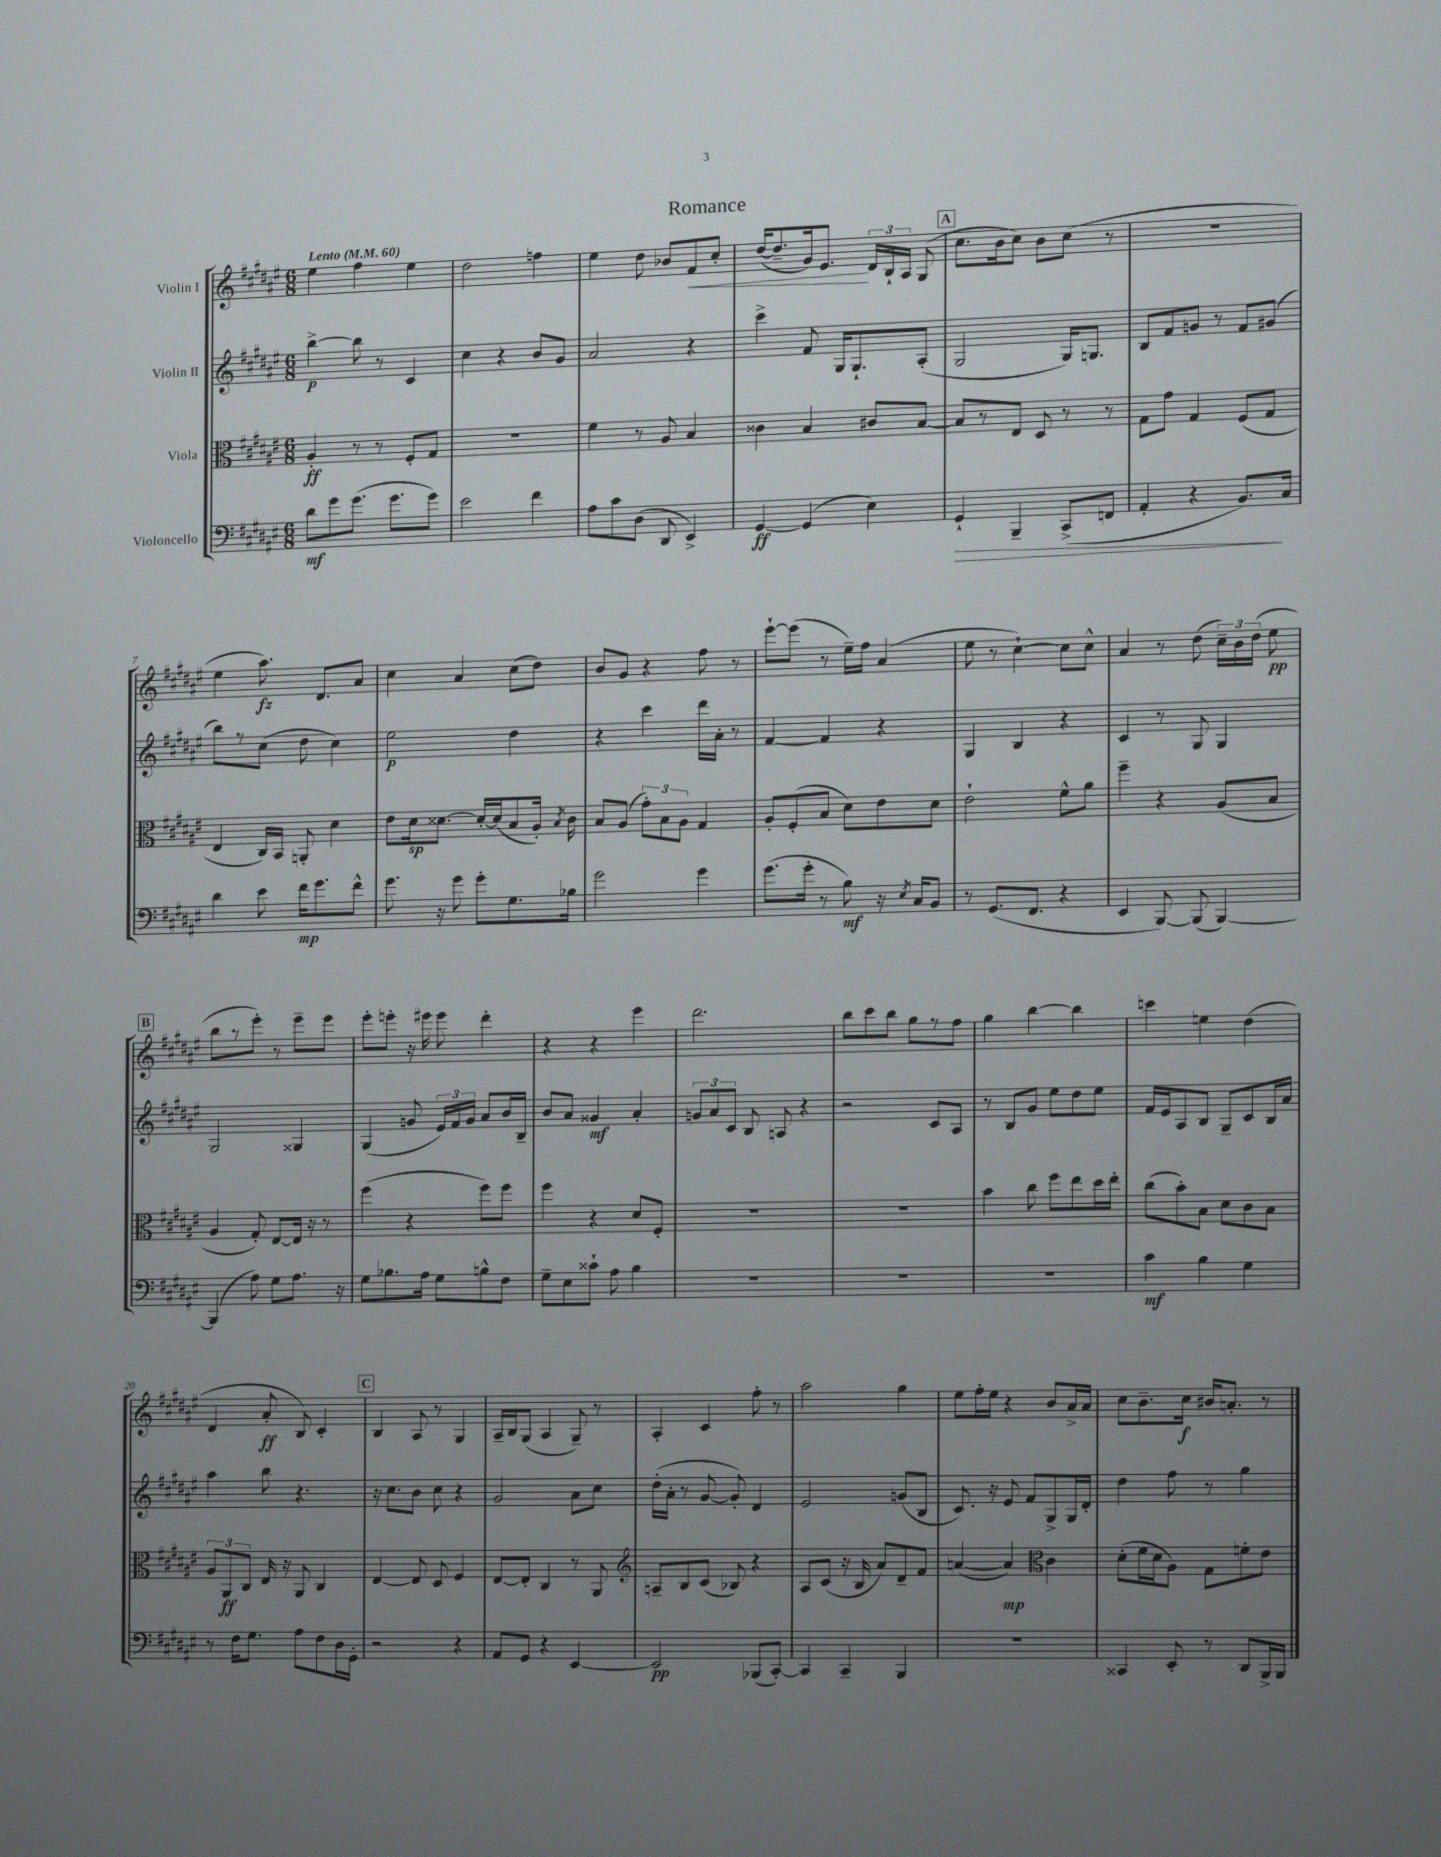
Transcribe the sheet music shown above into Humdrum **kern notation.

**kern	**kern	**kern	**kern
*staff4	*staff3	*staff2	*staff1
*clefF4	*clefC3	*clefG2	*clefG2
*k[f#c#g#d#a#e#]	*k[f#c#g#d#a#e#]	*k[f#c#g#d#a#e#]	*k[f#c#g#d#a#e#]
*M6/8	*M6/8	*M6/8	*M6/8
*MM60	*MM60	*MM60	*MM60
8d#	4A#'	[4bb^	4ee#
8g#	.	.	.
(8.g#	8r	8bb]	4ff#
.	8r	8r	.
8.g#	.	.	.
.	8F#'	4c#	4ee#
8g#)	8G#	.	.
=	=	=	=
2e#	2.r	4cc#	2dd#
.	.	4r	.
4f#	.	8b	4ff
.	.	8g#	.
=	=	=	=
8A#	4f#	2a#	4ee#
8c#	.	.	.
(8D#	8r	.	8dd#
8DD#	8A#	.	8b-
4EE#^)	4B	4r	8f#
.	.	.	8cc#'
=	=	=	=
[4GG#	4c##	4ccc#^	([16dd#
.	.	.	8.dd#~]
(4GG#]	4B	8f#	16g#)
.	.	.	8.e#
.	.	16G#	.
.	.	8.G#`	.
4E#)	8c#	.	24d#
.	.	.	24B`
.	.	.	24A#
.	[8B	(8A#'	(8G#
=	=	=	=
4GG#`	8B]	2G#	8.cc#
.	8r	.	.
.	.	.	16b
4BBB~	8E#	.	8cc#)
.	8D#	.	8b
(8CC#^	8r	16G#)	(8cc#
.	.	8.G	.
8FF	8r	.	8r
=	=	=	=
4AA#'	8G#	8B	2.r
.	8g#	8f#	.
4r	4G#	8g	.
.	.	8r	.
8.BB)	(8F#	8f#	.
.	8G#	(8g#	.
16C#	.	.	.
=	=	=	=
4d#	4E#	8bb)	4ee#
.	.	8r	.
8e#	16C#)	(8cc#	8.aa#)
.	16BB	.	.
16f#	8AA'	8dd#	.
8.g#	.	.	8.d#
.	4d#	4cc#)	.
8f#^^	.	.	8a#
=	=	=	=
8.g#	8e#	2ee#	4cc#
.	16d#	.	.
16r	[8.d##	.	.
8g#	.	.	4a#
8g#'	16d##'_	.	.
.	(16d##]	.	.
8.G#	8B	4dd#	(8cc#
.	16A#')	.	8dd#)
.	8qB	.	.
16B-	16c#	.	.
=	=	=	=
2g#	8B	4r	8b
.	(8A#	.	8g#
.	12g#')	4ccc#	4r
.	12B	.	.
.	12A#	.	.
4g#	4G#	16ddd#	8ff#
.	.	16a#'	.
.	.	8r	8r
=	=	=	=
(8.g#	8A#'	[4f#	[8eee#`
.	(8F#'	.	(8eee#]
16g#'	.	.	.
8r	8B	4f#]	8r
8B)	8d#)	.	16ee#~)
.	.	.	16ff#
16r	8e#	4r	(4a#
8qE#	.	.	.
16C#	.	.	.
8BB	8d#	.	.
=	=	=	=
8r	2e#`	4G#	8ee#
(8.GG#	.	.	8r
.	.	4B	[4cc#`)
8.FF#	.	.	.
4r	8f#^^	4r	8cc#]
.	8a#	.	8cc#^^
=	=	=	=
4EE#	4ff#~	4c#	4a#
[8BBB)	4r	8r	8r
(8BBB]	.	8G#	(8dd#
[4BBB)	(8A#	4G#	24cc#~)
.	.	.	24b
.	.	.	(24dd#
.	8B	.	8ee#
=	=	=	=
(4BBB]	4A#	2G#	8bb
.	.	.	8r
8A#)	8G#')	.	8eee#')
8G#	[8E#	.	8r
8.A#	16E#]	4G##	8eee#~
.	16r	.	.
.	8r	.	8eee#
16r	.	.	.
=	=	=	=
8G#	(4ff#	(4G#	8eee#'
8.B-	.	.	8eee'
.	4r	8g	16r
16A#	.	.	16eee#
8G#	.	24e#)	8eee#
.	.	24f#	.
.	.	24g	.
8B^^	8ff#)	8a#	4ddd#'
8F#	8ff#	16b	.
.	.	16B~	.
=	=	=	=
8G#~	4ff#	8b	4r
8E#	.	8a#	.
8c##`	4r	4g##	4r
8A#	.	.	.
4B	8d#	4a#'	4eee#
.	8F#'	.	.
=	=	=	=
2.r	2.r	12g	2.ddd#
.	.	12a#	.
.	.	12c#	.
.	.	8B	.
.	.	8A	.
.	.	4r	.
=	=	=	=
2.r	2.r	2r	8bb
.	.	.	8ccc#
.	.	.	8bb
.	.	.	8gg#
.	.	8c#	8r
.	.	8A#	8ff#
=	=	=	=
2.r	4b	8r	4gg#
.	.	8B	.
.	8cc#	8g#	[4bb
.	8ff#	8ee#	.
.	8ee#	8dd#	4bb]
.	16dd#	8ee#	.
.	16ee#'	.	.
=	=	=	=
4c#	(8cc#	16f#	4ccc
.	.	16e#	.
.	8b')	8A#	.
4B	8B	8B	4ee
.	8d#	8G#~	.
4G#	8c#	8c#	(4dd#
.	8B	16B	.
.	.	16a#	.
=	=	=	=
8r	12A#	4aa#	4d#
.	12AA#	.	.
16F#	.	.	.
.	12C#	.	.
8.G#	.	.	.
.	16E#	8bb	8a#'
.	16r	.	.
8A#	8AA#	4.r	8B)
8F#	4C#	.	4c#'
16D#	.	.	.
16GG#'	.	.	.
=	=	=	=
2r	[4E#	16r	4B
.	.	8.cc#	.
.	8E#]	8b	8A#
.	8D#	8cc#	8r
4r	4F#	4r	4G#
=	=	=	=
8AA#	[8E#	2g#	16A#~
.	.	.	16B
8GG#	8E#']	.	(8G#
4r	4C#	.	4A#
[4EE#	8r	8a#	8G#~)
.	8AA#	8cc#	8r
=	=	=	=
*	*clefG2	*	*
2EE#]	8A~	(16dd#'	4A#'
.	.	16a#'	.
.	8B	8r	.
.	(8c#	[8g#	4c#
.	8B-)	8g#'])	.
(8BBB-	4r	4d#	8ff#'
[8CC#')	.	.	8r
=	=	=	=
4CC#]	8A#	2e#	2aa#
.	(8c#	.	.
4CC#~	16r	.	.
.	16B	.	.
.	8a#)	.	.
4BBB	8d#~	(8g	4gg#
.	8f#	8B	.
=	=	=	=
2.r	([4a	8.c#)	8ee#
.	.	.	16ff#'
.	.	16r	16ee#
.	4a])	8e#	4r
.	.	8f#	.
*	*clefC3	*	*
.	4c#	8G#^	8b
.	.	16G#	16a#^
.	.	16d#'	16a#
=	=	=	=
4CC##	(8d#'	4dd#	8cc#
.	16f#	.	8.b~
.	16d#	.	.
8EE#'	8A#)	8ff#	.
.	.	.	16cc#
8r	8G#	8r	16b#
.	.	.	8.a'
8DD#	8f'	4gg#	.
16BBB^	8e#	.	8r
16BBB	.	.	.
==	==	==	==
*-	*-	*-	*-
